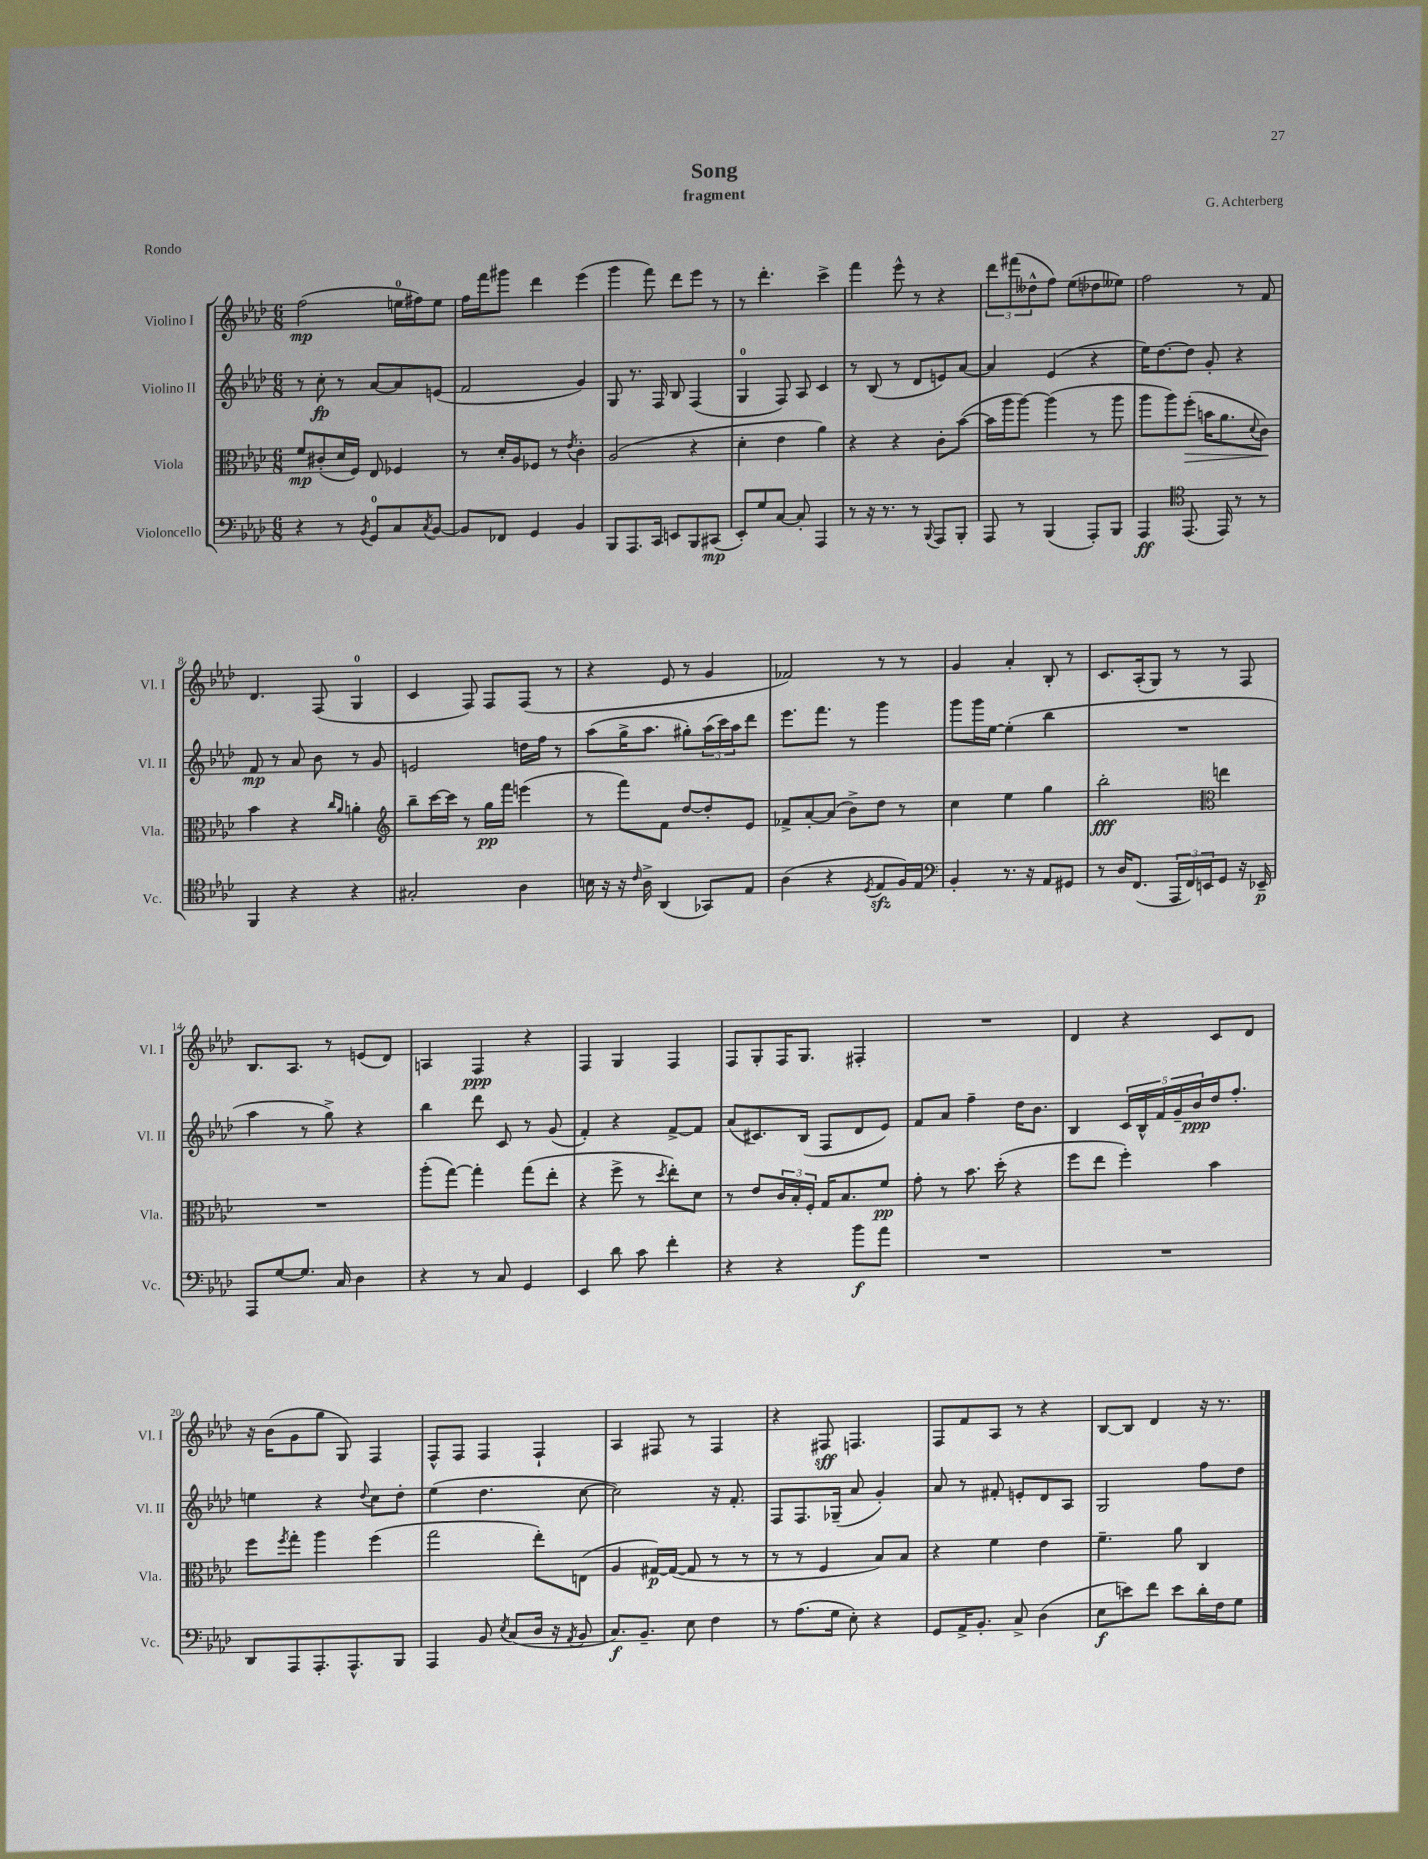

**kern	**dynam	**kern	**dynam	**kern	**dynam	**kern	**dynam
*part4	*part4	*part3	*part3	*part2	*part2	*part1	*part1
*staff4	*staff4	*staff3	*staff3	*staff2	*staff2	*staff1	*staff1
*I"Violoncello	*	*I"Viola	*	*I"Violino II	*	*I"Violino I	*
*I'Vc.	*	*I'Vla.	*	*I'Vl. II	*	*I'Vl. I	*
*clefF4	*	*clefC3	*	*clefG2	*	*clefG2	*
*k[b-e-a-d-]	*	*k[b-e-a-d-]	*	*k[b-e-a-d-]	*	*k[b-e-a-d-]	*
*M6/8	*	*M6/8	*	*M6/8	*	*M6/8	*
=1	=1	=1	=1	=1	=1	=1	=1
4r	.	8f/L	mp	8r	.	(2ff\	mp
.	.	(8c#X'/	.	8cc'\	fp	.	.
8r	.	16d-/L	.	8r	.	.	.
.	.	16F/JJ)	.	.	.	.	.
8qBB-/	.	.	.	.	.	.	.
8GG/L	.	8E-/	.	[8a-/L	.	.	.
8C/	.	4F-X/	.	8a-/]	.	16een\LL	.
.	.	.	.	.	.	16ff#X\J)	.
8qC/	.	.	.	.	.	.	.
[8BB-/J	.	.	.	(8en/J	.	8ee\J	.
=2	=2	=2	=2	=2	=2	=2	=2
8BB-/L]	.	8r	.	2f/	.	16ff\LL	.
.	.	.	.	.	.	16fff\J	.
8FF-X/J	.	16d-'/LL	.	.	.	8ggg#X\J	.
.	.	16A-/J	.	.	.	.	.
4GG/	.	8F-X/J	.	.	.	4ddd-\	.
.	.	8r	.	.	.	.	.
.	.	8qe-/	.	.	.	.	.
4BB-/	.	4c'\	.	4g/)	.	(4eee-\	.
=3	=3	=3	=3	=3	=3	=3	=3
8BBB-/L	.	(2A-/	.	8G/	.	4ggg\	.
8.AAA-/	.	.	.	8.r	.	.	.
.	.	.	.	.	.	8fff\)	.
16CC/Jk	.	.	.	16F/	.	.	.
8EEn/L	.	.	.	8B-/	.	8ddd-\L	.
8BBB-/	.	4r	.	(4F/	.	8eee-\J	.
(8CC#X/J	mp	.	.	.	.	8r	.
=4	=4	=4	=4	=4	=4	=4	=4
8EE-'/L)	.	4d-'\	.	4G/	.	8r	.
8G/	.	.	.	.	.	4.ddd-'\	.
[8C/J	.	4e-\	.	8F/)	.	.	.
8C'/]	.	.	.	8A-/	.	.	.
4AAA-/	.	4a-\)	.	4c/	.	4ccc^\	.
=5	=5	=5	=5	=5	=5	=5	=5
8r	.	4r	.	8r	.	4fff\	.
16r	.	.	.	(8B-/	.	.	.
8.r	.	.	.	.	.	.	.
.	.	4r	.	8r	.	8eee-^^\	.
8r	.	.	.	8d-/L	.	8r	.
8qqBBB-/	.	.	.	.	.	.	.
8AAA-/L	.	8c'\L	.	8en/)	.	4r	.
8BBB-'/J	.	([8b-\J	.	[8a-/J	.	.	.
=6	=6	=6	=6	=6	=6	=6	=6
8AAA-/	.	16b-\LL]	.	4a-/]	.	12ddd-\L	.
.	.	16aa-\J	.	.	.	.	.
.	.	.	.	.	.	(12fff#X\	.
8r	.	[8aa-\J)	.	.	.	.	.
.	.	.	.	.	.	12dd--X^^\	.
(4BBB-/	.	(4aa-\]	.	(4e-/	.	8ff\J)	.
.	.	.	.	.	.	(8ee-\L	.
8AAA-'/L)	.	8r	.	4r	.	8dd-X\	.
8BBB-/J	.	8aa-\	.	.	.	8ee--X\J)	.
=7	=7	=7	=7	=7	=7	=7	=7
4AAA-/	ff	8aa-\L	.	16ee-\KL)	.	2ff\	.
.	.	.	.	[8.dd-\	.	.	.
.	.	8aa-\)	.	.	.	.	.
*clefC4	*	*	*	*	*	*	*
!	!	!	!LO:HP:b	!	!	!	!
(8.EE-/	.	(8ff'\J	>	8dd-\J]	.	.	.
.	.	16bn\KL	.	8g'/	.	.	.
16EE-/)	.	8.a-\	.	.	.	.	.
8r	.	.	.	4r	.	8r	.
.	.	8qqd-/	.	.	.	.	.
8r	.	8c\J)	.	.	.	8f/	.
.	.	.	]	.	.	.	.
!!LO:LB:g=z
=8	=8	=8	=8	=8	=8	=8	=8
4FF/	.	4b-\	.	8f/	mp	4.d-/	.
.	.	.	.	8r	.	.	.
4r	.	4r	.	8a-/	.	.	.
.	.	.	.	8b-\	.	(8F/	.
.	.	16qqcc/LL	.	.	.	.	.
.	.	16qqa-/JJ	.	.	.	.	.
4r	.	4an'\	.	8r	.	4G/	.
.	.	.	.	8g/	.	.	.
=9	=9	=9	=9	=9	=9	=9	=9
*	*	*clefG2	*	*	*	*	*
2G#X'/	.	8bb-~\L	.	2en/	.	4c/	.
.	.	[16ccc\L	.	.	.	.	.
.	.	16ccc\JJ]	.	.	.	.	.
.	.	8r	.	.	.	8F/)	.
.	.	16gg\LL	pp	.	.	8F/L	.
.	.	16fff\JJ	.	.	.	.	.
4A-\	.	(4eeen\	.	16ddn\LL	.	(8F/J	.
.	.	.	.	16ff\JJ	.	.	.
.	.	.	.	8r	.	8r	.
=10	=10	=10	=10	=10	=10	=10	=10
16Bn\	.	8r	.	(8aa-\L	.	4r	.
16r	.	.	.	.	.	.	.
16r	.	8fff\L)	.	16gg^\K	.	.	.
16qqc/	.	.	.	.	.	.	.
16A-^\	.	.	.	8.aa-\J	.	.	.
(4AA-/	.	8f\J	.	.	.	8e-/	.
.	.	[8dd-/L	.	8gg#X'\L)	.	8r	.
8GG-X/L)	.	8dd-'/]	.	(24aa-\L	.	4g/	.
.	.	.	.	24ccc\)	.	.	.
.	.	.	.	24aa-\J	.	.	.
8E-/J	.	8e-/J	.	8ddd-\J	.	.	.
=11	=11	=11	=11	=11	=11	=11	=11
(4A-\	.	8f-X^/L	.	8.eee-\L	.	2f-X/)	.
.	.	[8a-'/	.	.	.	.	.
.	.	.	.	8.fff\J	.	.	.
4r	.	(8a-/J]	.	.	.	.	.
.	.	8b-^\L)	.	8r	.	.	.
8qD-/	.	.	.	.	.	.	.
8E-zz/L	.	8dd-\J	.	4ggg\	.	8r	.
16F/L)	.	8r	.	.	.	8r	.
16E-/JJ	.	.	.	.	.	.	.
=12	=12	=12	=12	=12	=12	=12	=12
*clefF4	*	*	*	*	*	*	*
4BB-'/	.	4cc\	.	8ggg\L	.	4g/	.
.	.	.	.	16ggg\L	.	.	.
.	.	.	.	[16ee-\JJ	.	.	.
8.r	.	4ee-\	.	(4ee-'\]	.	4a-'/	.
16r	.	.	.	.	.	.	.
8AA-/L	.	4gg\	.	4bb-\	.	8B-'/	.
8GG#X/J	.	.	.	.	.	8r	.
=13	=13	=13	=13	=13	=13	=13	=13
8r	.	2bb-'\	fff	2.r	.	8.c/L	.
16D-/KL	.	.	.	.	.	.	.
(8.FF/J	.	.	.	.	.	(16A-'/k	.
.	.	.	.	.	.	8G/J)	.
24AAA-/LL	.	.	.	.	.	8r	.
24FF/)	.	.	.	.	.	.	.
24EEn/J	.	.	.	.	.	.	.
*	*	*clefC3	*	*	*	*	*
8GG/J	.	4een\	.	.	.	8r	.
16r	.	.	.	.	.	8F/	.
16EE-X~/	p	.	.	.	.	.	.
!!LO:LB:g=z
=14	=14	=14	=14	=14	=14	=14	=14
8AAA-/L	.	2.r	.	4aa-\	.	8.B-/L	.
[8G/	.	.	.	.	.	.	.
.	.	.	.	.	.	8.A-/J	.
8.G/J]	.	.	.	8r	.	.	.
.	.	.	.	8gg^\)	.	8r	.
16C/	.	.	.	.	.	.	.
4D-\	.	.	.	4r	.	(8en/L	.
.	.	.	.	.	.	8d-/J)	.
=15	=15	=15	=15	=15	=15	=15	=15
4r	.	(8aa-'\L	.	4bb-\	.	4An/	.
.	.	[8gg\J)	.	.	.	.	.
8r	.	4gg'\]	.	8ddd-\	.	4F/	ppp
8C/	.	.	.	8c/	.	.	.
4GG/	.	(8gg\L	.	8r	.	4r	.
.	.	8ee-'\J	.	(8g/	.	.	.
=16	=16	=16	=16	=16	=16	=16	=16
4EE-/	.	4r	.	4f'/)	.	4F/	.
8d-\	.	8ff^\	.	4r	.	4G/	.
8c\	.	8r	.	.	.	.	.
.	.	8qdd-/	.	.	.	.	.
4f'\	.	8ee-'\L)	.	[8f^/L	.	4F/	.
.	.	8d-\J	.	8f/J]	.	.	.
=17	=17	=17	=17	=17	=17	=17	=17
4r	.	8r	.	(8a-/L	.	8F/L	.
.	.	8e-/L	.	8.c#X/)	.	8G'/	.
4r	.	24c/L	.	.	.	16F/K	.
.	.	24B-'/	.	.	.	.	.
.	.	.	.	(16B-/Jk	.	8.G/J	.
.	.	24F'/JJ	.	.	.	.	.
.	.	16G/KL	.	8F/L	.	.	.
.	.	8.B-/	.	.	.	.	.
8b-\L	f	.	.	8d-/	.	4F#X'/	.
8a-\J	.	8f/J	pp	8e-/J)	.	.	.
=18	=18	=18	=18	=18	=18	=18	=18
2.r	.	8g'\	.	8f/L	.	2.r	.
.	.	8r	.	8a-/J	.	.	.
.	.	8.b-\	.	4ff~\	.	.	.
.	.	(16dd-'\	.	.	.	.	.
.	.	4r	.	16dd-\KL	.	.	.
.	.	.	.	8.b-\J	.	.	.
=19	=19	=19	=19	=19	=19	=19	=19
2.r	.	8ff\L	.	4B-/	.	4d-/	.
.	.	8ee-\J	.	.	.	.	.
.	.	4ff'\)	.	20c/LL	.	4r	.
.	.	.	.	20B-^^/	.	.	.
.	.	.	.	20f/	.	.	.
.	.	.	.	20g~/	.	.	.
.	.	.	.	20b-/	ppp	.	.
.	.	4b-\	.	16dd-/J	.	8c/L	.
.	.	.	.	8.ff'/J	.	.	.
.	.	.	.	.	.	8d-/J	.
!!LO:LB:g=z
=20	=20	=20	=20	=20	=20	=20	=20
8DD-/L	.	8ff\L	.	4een\	.	16r	.
.	.	.	.	.	.	(16b-\KL	.
.	.	8qff/	.	.	.	.	.
8AAA-/	.	8gg'\J	.	.	.	8g\	.
8.AAA-'/	.	4aa-\	.	4r	.	8gg\J	.
.	.	.	.	.	.	8G/)	.
8.AAA-^^/	.	.	.	.	.	.	.
.	.	.	.	8qqdd-/	.	.	.
.	.	(4ff\	.	8cc\L	.	4F/	.
8BBB-/J	.	.	.	8dd-'\J	.	.	.
=21	=21	=21	=21	=21	=21	=21	=21
4AAA-/	.	2gg\	.	(4ee-\	.	8F^^/L	.
.	.	.	.	.	.	8F/J	.
8BB-/	.	.	.	4.dd-\	.	4F/	.
8qE-/	.	.	.	.	.	.	.
(8C/L	.	.	.	.	.	.	.
16D-/Jk	.	8ee-'\L)	.	.	.	4F`/	.
16r	.	.	.	.	.	.	.
8qAA-/	.	.	.	.	.	.	.
8BB-/	.	(8En\J	.	[8cc\	.	.	.
=22	=22	=22	=22	=22	=22	=22	=22
8.C/L)	f	4A-/	.	2cc\])	.	4A-/	.
8.BB-~/J	.	.	.	.	.	.	.
.	.	[16G#X/LL)	p	.	.	8F#X/	.
.	.	(16G#/JJ_	.	.	.	.	.
8E-\	.	8G#/]	.	.	.	8r	.
4F\	.	8r	.	16r	.	4F#/	.
.	.	.	.	8.f'/	.	.	.
.	.	8r	.	.	.	.	.
=23	=23	=23	=23	=23	=23	=23	=23
8r	.	8r	.	8F/L	.	4r	.
(8.A-\L	.	8r	.	8.F/	.	.	.
.	.	4F/	.	.	.	8F#X/	sff
16G\Jk	.	.	.	(16G-X~/Jk	.	.	.
8E-'\)	.	.	.	8a-/	.	4.Fn/	.
4r	.	8B-/L)	.	4g'/)	.	.	.
.	.	8B-/J	.	.	.	.	.
=24	=24	=24	=24	=24	=24	=24	=24
8GG/L	.	4r	.	8a-/	.	8F/L	.
16AA-^/K	.	.	.	8r	.	8f/	.
8.BB-'/J	.	.	.	.	.	.	.
.	.	4f\	.	8f#X'/	.	8A-/J	.
8C^/	.	.	.	8en'/L	.	8r	.
(4D-\	.	4e-\	.	8d-/	.	4r	.
.	.	.	.	8A-/J	.	.	.
=25	=25	=25	=25	=25	=25	=25	=25
8E-\L	f	4.f~\	.	2G/	.	[8B-/L	.
8en\)	.	.	.	.	.	8B-/J]	.
8f\J	.	.	.	.	.	4d-/	.
8e\L	.	8a-\	.	.	.	.	.
16d-'\L	.	4C/	.	8ff\L	.	16r	.
16F\J	.	.	.	.	.	8.r	.
8G\J	.	.	.	8dd-\J	.	.	.
==	==	==	==	==	==	==	==
*-	*-	*-	*-	*-	*-	*-	*-
